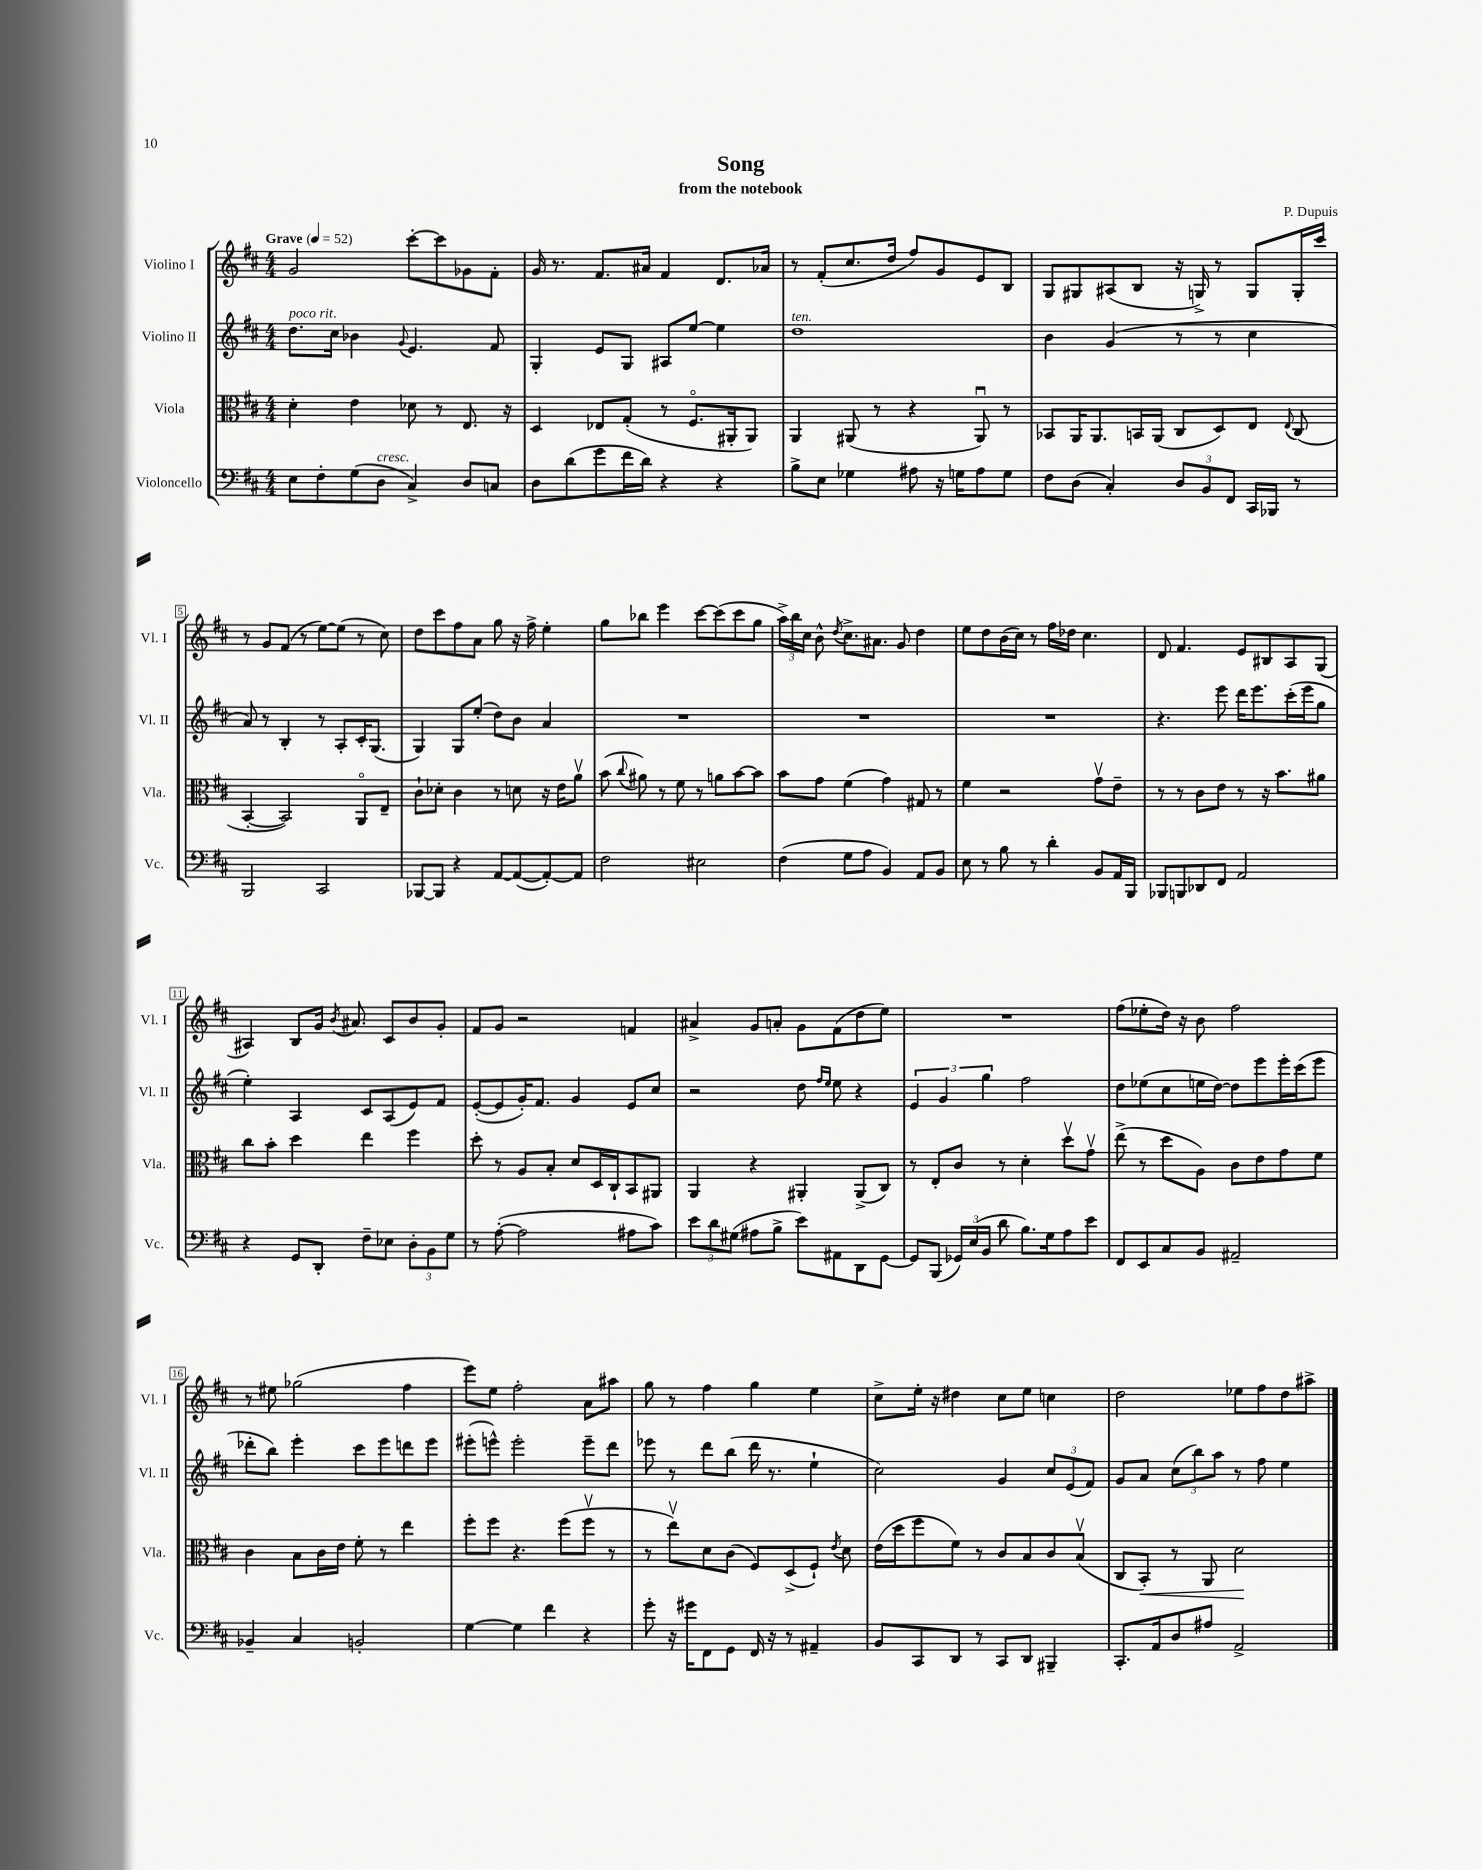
\header { title = "Song" composer = "P. Dupuis" subtitle = "from the notebook" }
<<
\new StaffGroup <<
\new Staff = "s0" \with { instrumentName = "Violino I" shortInstrumentName = "Vl. I" } {
    \clef treble \key d \major \numericTimeSignature \time 4/4 \tempo "Grave" 4 = 52
    \autoBeamOff g'2 cis'''8[~-. cis'''8 ges'8 fis'8]-. |
    g'16 r8. fis'8.[ ais'16] fis'4 d'8.[ aes'16] |
    r8 fis'8[-.( cis''8. d''16] fis''8[) g'8 e'8 b8] |
    g8[ gis8 ais8( b8] r16 g16->) r8 g8[ g16-. cis'''16] |
    r8 g'8[ fis'8]( r8 e''8[~) e''8]( r8 cis''8) |
    d''8[ cis'''8 fis''8 a'8] g''8 r16 fis''16-> e''4-. |
    g''8[ bes''8] e'''4 cis'''8[~ cis'''8( cis'''8 g''8] |
    \tuplet 3/2 { a''16[->) b''16 cis''16] } b'8-^ \acciaccatura { d''8 } cis''8.[-> ais'8.] g'8 d''4 |
    e''8[ d''8 b'16( cis''16]) r8 fis''16[ des''16] cis''4. |
    d'8 fis'4. e'8[ bis8 a8 g8]( |
    ais4) b8[ g'16] \acciaccatura { b'8 } ais'8. cis'8[ b'8 g'8]-. |
    fis'8[ g'8] r2 f'4 |
    ais'4-> g'8[ a'8]-. g'8[ fis'8( d''8 e''8]) |
    R1 |
    fis''8[( ees''8-. d''16]) r16 b'8 fis''2 |
    r8 eis''8 ges''2( fis''4 |
    e'''8[) e''8] fis''2-. a'8[ ais''8] |
    g''8 r8 fis''4 g''4 e''4 |
    cis''8[-> e''16]-. r16 dis''4 cis''8[ e''8] c''4 |
    d''2 ees''8[ fis''8 d''8 ais''8]-> \bar "|." |
}
\new Staff = "s1" \with { instrumentName = "Violino II" shortInstrumentName = "Vl. II" } {
    \clef treble \key d \major \numericTimeSignature \time 4/4
    \autoBeamOff d''8.[^\markup { \italic "poco rit." } cis''16] bes'4 \appoggiatura { g'8 } e'4. fis'8 |
    g4-. e'8[ g8] ais8[ e''8]~ e''4 |
    d''1^\markup { \italic "ten." } |
    b'4 g'4( r8 r8 cis''4 |
    a'8) r8 b4-. r8 a8[-. cis'16-. g8.]( |
    g4) g8[ e''8]-.( d''8[) b'8] a'4 |
    R1 |
    R1 |
    R1 |
    r4. e'''8 d'''16[ e'''8. cis'''16-.( e'''16 g''8] |
    e''4-.) a4 cis'8[ a8( e'8) fis'8] |
    e'8[~-.( e'8 g'16-.) fis'8.] g'4 e'8[ cis''8] |
    r2 d''8 \grace { fis''16[ e''16] } e''8 r4 |
    \tuplet 3/2 { e'4 g'4 g''4 } fis''2 |
    d''8[ ees''8( cis''8 e''16 d''16]~) d''8[ e'''8 e'''16-. cis'''16( e'''8] |
    des'''8[-. b''8]) e'''4-. cis'''8[ e'''8 d'''8 e'''8] |
    eis'''8[-.( e'''8]-^) e'''2-. e'''8[-- d'''8] |
    ees'''8 r8 d'''8[ b''8]( d'''16 r8. e''4-! |
    cis''2) g'4 \tuplet 3/2 { cis''8[ e'8( fis'8]) } |
    g'8[ a'8] \tuplet 3/2 { cis''8[( b''8) a''8] } r8 fis''8 e''4 \bar "|." |
}
\new Staff = "s2" \with { instrumentName = "Viola" shortInstrumentName = "Vla." } {
    \clef alto \key d \major \numericTimeSignature \time 4/4
    \autoBeamOff d'4-. e'4 des'8 r8 e8. r16 |
    d4 ees8[ g8]-.( r8 fis8.[\flageolet ais,16-. ais,8]) |
    a,4 ais,8( r8 r4 ais,8\downbow) r8 |
    bes,8[ a,16 a,8. b,16 a,16]( cis8[ d8) e8] \appoggiatura { e8 } cis8( |
    b,4~-. b,2) a,8[\flageolet e8]-- |
    cis'8[-! des'8]-. cis'4 r8 d'8 r16 e'16[ a'8]\upbow |
    b'8( \appoggiatura { cis''8 } ais'8) r8 fis'8 r8 a'8[ b'8~ b'8] |
    b'8[ g'8] fis'4( g'4) gis8 r8 |
    fis'4 r2 g'8[\upbow e'8]-- |
    r8 r8 cis'8[ e'8] r8 r16 b'8.[ ais'8] |
    cis''8[ b'8]-. d''4 e''4 fis''4 |
    d''8-. r8 a8[ b8]-. d'8[ d16 cis16-! b,8 ais,8] |
    a,4 r4 ais,4-. ais,8[->( cis8]) |
    r8 e8[-. cis'8] r8 d'4-. d''8[\upbow g'8]\upbow |
    e''8->( r8 d''8[ a8]) cis'8[ e'8 g'8 fis'8] |
    cis'4 b8[ cis'16 e'16] fis'8-. r8 e''4 |
    fis''8[-. fis''8] r4. fis''8[( fis''8]\upbow r8 |
    r8 e''8[\upbow) d'8 cis'8]( fis8[) d8->( fis8]-!) \acciaccatura { e'8 } d'8 |
    e'16[( d''16 fis''8 fis'8]) r8 cis'8[ b8 cis'8 b8]\upbow( |
    cis8[ b,8]-.\<) r8 a,8 d'2\! \bar "|." |
}
\new Staff = "s3" \with { instrumentName = "Violoncello" shortInstrumentName = "Vc." } {
    \clef bass \key d \major \numericTimeSignature \time 4/4
    \autoBeamOff e8[ fis8-. g8( d8]^\markup { \italic "cresc." } cis4->) d8[ c8] |
    d8[ d'8( g'8 fis'16 d'16]) r4 r4 |
    b8[-> e8] ges4 ais8 r16 g16[ ais8 g8] |
    fis8[ d8]( cis4-.) \tuplet 3/2 { d8[ b,8 fis,8] } cis,16[ bes,,16] r8 |
    b,,2 cis,2 |
    bes,,8[~ bes,,8] r4 a,8[~ a,8~( a,8~-.) a,8] |
    fis2 eis2 |
    fis4( g8[ a8] b,4) a,8[ b,8] |
    e8 r8 b8 r8 d'4-. b,8[ a,16 b,,16] |
    bes,,8[ b,,8 des,8 fis,8] a,2 |
    r4 g,8[ d,8]-. fis8[-- ees8] \tuplet 3/2 { d8[-. b,8 g8] } |
    r8 a8~-.( a2 ais8[ cis'8]) |
    \tuplet 3/2 { e'8[ d'8 gis8]( } ais8[ b8]-> e'8[) ais,8 d,8 g,8]~ |
    g,8[ b,,8]( \tuplet 3/2 { ges,16[) e16( b,16] } d'8 b8.[) g16 a8 e'8] |
    fis,8[ e,8 cis8 b,8] ais,2-- |
    bes,4-- cis4 b,2-. |
    g4~ g4 fis'4 r4 |
    g'8-. r16 gis'16[ fis,8 g,8] fis,16 r16 r8 ais,4-- |
    b,8[ cis,8 d,8] r8 cis,8[ d,8] bis,,4-- |
    cis,8.[-. a,16 d8 ais8] a,2-> \bar "|." |
}
>>
>>
\layout { \context { \Score \override BarNumber.stencil = #(make-stencil-boxer 0.1 0.3 ly:text-interface::print) } }
